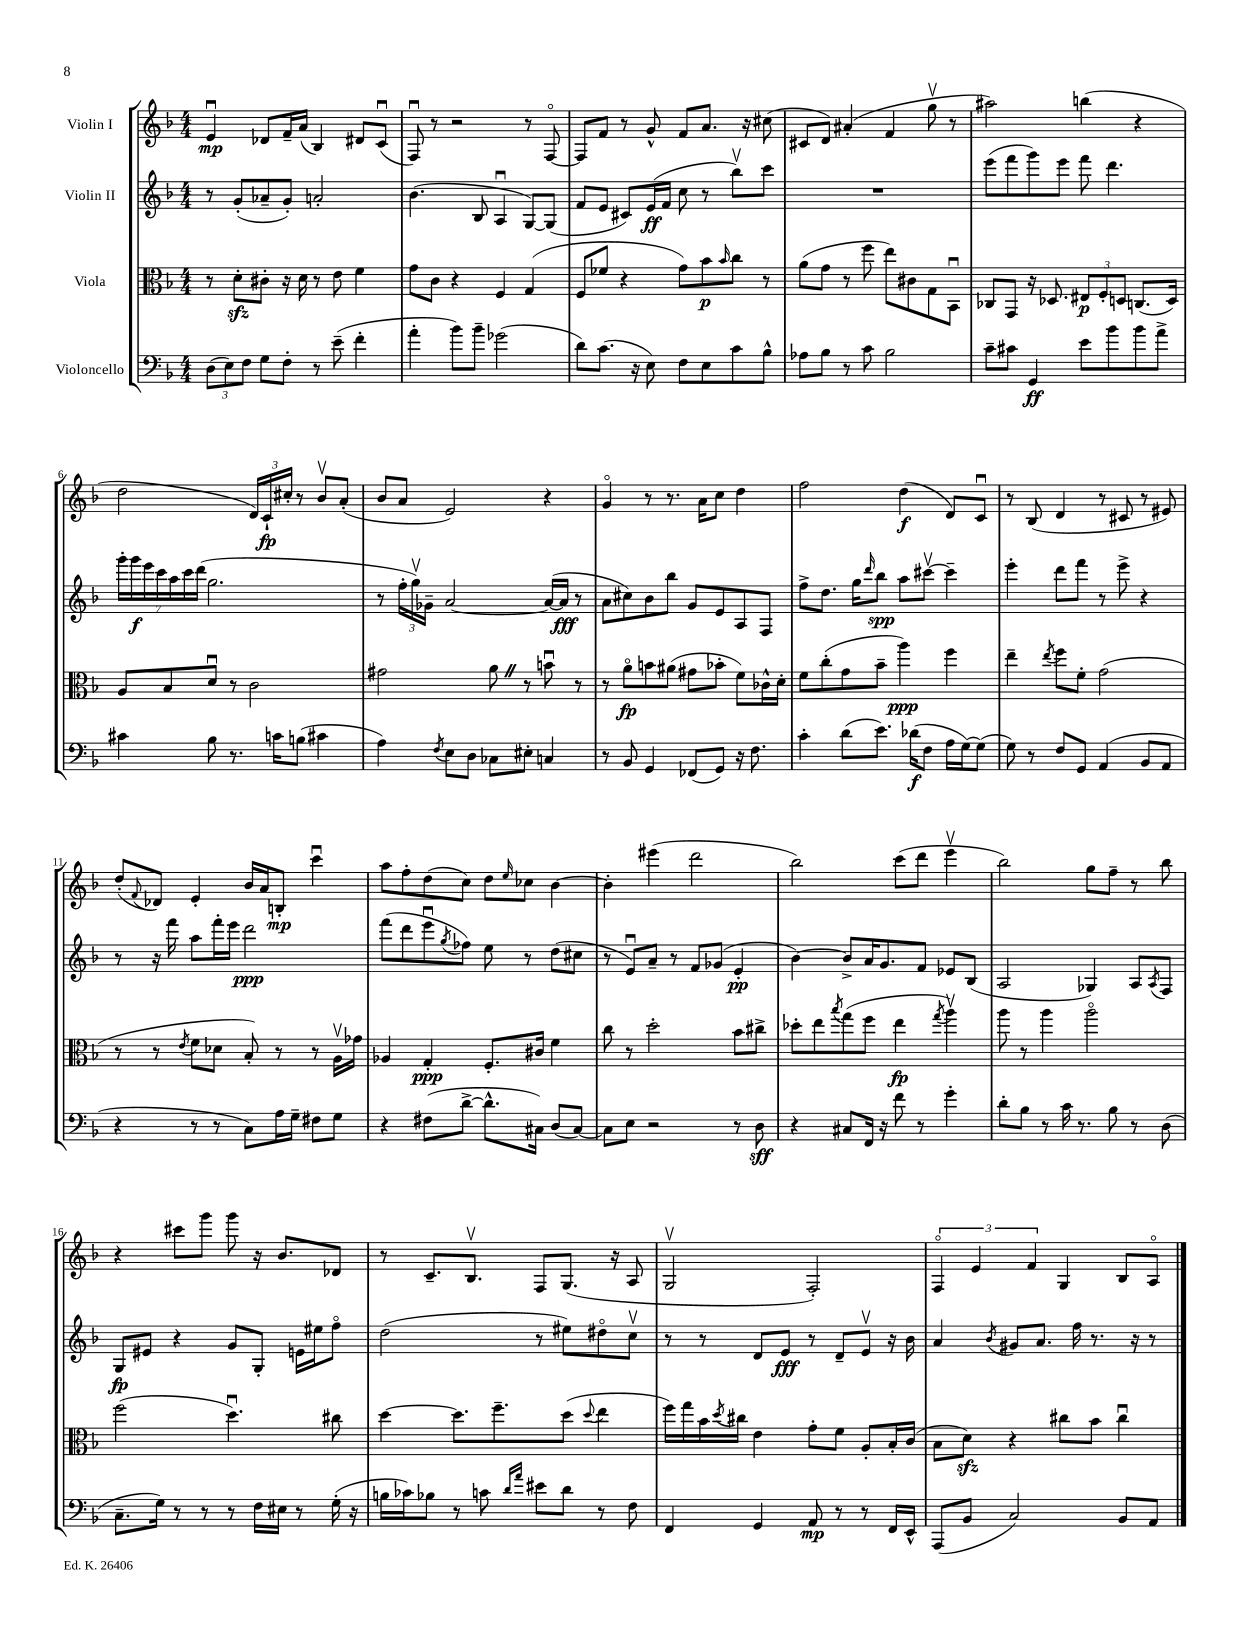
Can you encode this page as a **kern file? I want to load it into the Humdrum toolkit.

**kern	**dynam	**kern	**dynam	**kern	**dynam	**kern	**dynam
*part4	*part4	*part3	*part3	*part2	*part2	*part1	*part1
*staff4	*staff4	*staff3	*staff3	*staff2	*staff2	*staff1	*staff1
*I"Violoncello	*	*I"Viola	*	*I"Violin II	*	*I"Violin I	*
*clefF4	*	*clefC3	*	*clefG2	*	*clefG2	*
*k[b-]	*	*k[b-]	*	*k[b-]	*	*k[b-]	*
*M4/4	*	*M4/4	*	*M4/4	*	*M4/4	*
=1	=1	=1	=1	=1	=1	=1	=1
(12D\L	.	8r	.	8r	.	4eu/	mp
12E\)	.	.	.	.	.	.	.
.	.	8dzz'\L	.	(8g'/L	.	.	.
12F\J	.	.	.	.	.	.	.
8G\L	.	8c#X'\J	.	8a-X~/	.	8d-X/L	.
8F'\J	.	16r	.	8g'/J)	.	16f~/L	.
.	.	16d\	.	.	.	(16a/JJ	.
8r	.	8r	.	2an'/	.	4B-/)	.
(8e~\	.	8e\	.	.	.	.	.
4f'\	.	4f\	.	.	.	8d#X/L	.
.	.	.	.	.	.	(8cu/J	.
=2	=2	=2	=2	=2	=2	=2	=2
4a'\	.	8g\L	.	(4.b-\	.	8Fu/)	.
.	.	8c\J	.	.	.	8r	.
8b-\L)	.	4r	.	.	.	2r	.
8b-~\J	.	.	.	8B-/	.	.	.
(2g-X\	.	4F/	.	4Au/	.	.	.
.	.	(4G/	.	[8G/L)	.	8r	.
.	.	.	.	(8G/J]	.	[8F/	.
=3	=3	=3	=3	=3	=3	=3	=3
8d\L)	.	8F/L	.	8f/L	.	8F/L]	.
(8.c\J	.	8f-X/J	.	8e/J	.	8f/J	.
.	.	4r	.	8c#X/L)	.	8r	.
16r	.	.	.	.	.	.	.
8E\)	.	.	.	(16e/L	ff	8g^^/	.
.	.	.	.	16f/JJ	.	.	.
8F\L	.	8g\L)	.	8cc\	.	8f/L	.
8E\	.	8b-\	p	8r	.	8.a/J	.
.	.	16qqb-/	.	.	.	.	.
8c\	.	8cc\J	.	8bb-v\L)	.	.	.
.	.	.	.	.	.	16r	.
8B-^^\J	.	8r	.	8ccc\J	.	(8cc#X\	.
=4	=4	=4	=4	=4	=4	=4	=4
8A-X\L	.	(8a\L	.	1r	.	8c#X/L	.
8B-\J	.	8g\J	.	.	.	8d/J)	.
8r	.	8r	.	.	.	(4a#X'/	.
8c\	.	8ff\	.	.	.	.	.
2B-\	.	8ee\L)	.	.	.	4f/	.
.	.	8c#X\	.	.	.	.	.
.	.	8G\	.	.	.	8ggv\	.
.	.	8BB-u\J	.	.	.	8r	.
=5	=5	=5	=5	=5	=5	=5	=5
8c~\L	.	8C-X/L	.	(8eee\L	.	2aa#X\)	.
8c#X\J	.	8GG/J	.	8fff\	.	.	.
4GG/	ff	16r	.	8ggg\)	.	.	.
.	.	8.D-X/	.	.	.	.	.
.	.	.	.	8eee\J	.	.	.
8e\L	.	12E#X/L	p	8fff\	.	(4bbn\	.
.	.	12F'/	.	.	.	.	.
8b-\	.	.	.	4.ddd\	.	.	.
.	.	12Dn/J	.	.	.	.	.
8b-\	.	(8.Cn/L	.	.	.	4r	.
8a^\J	.	.	.	.	.	.	.
.	.	16D/Jk)	.	.	.	.	.
!!LO:LB:g=z
=6	=6	=6	=6	=6	=6	=6	=6
4c#X\	.	8A/L	.	28ggg'\LL	.	2dd\	.
.	.	.	.	28ggg\	f	.	.
.	.	.	.	28eee\	.	.	.
.	.	.	.	28ccc\	.	.	.
.	.	8B-/	.	.	.	.	.
.	.	.	.	28aa\	.	.	.
.	.	.	.	28ccc\	.	.	.
.	.	.	.	(28ddd\JJ	.	.	.
8B-\	.	8du/J	.	2.gg\	.	.	.
8.r	.	8r	.	.	.	.	.
.	.	2c\	.	.	.	24d/LL)	.
.	.	.	.	.	.	24c`/	fp
16cn\KL	.	.	.	.	.	.	.
.	.	.	.	.	.	24cc#X'/JJ	.
(8Bn\J	.	.	.	.	.	8r	.
4c#X\	.	.	.	.	.	8b-v/L	.
.	.	.	.	.	.	(8a'/J	.
=7	=7	=7	=7	=7	=7	=7	=7
4A\)	.	2g#X\	.	8r	.	8b-/L	.
.	.	.	.	24ff'\LL	.	8a/J	.
.	.	.	.	24ggv\)	.	.	.
.	.	.	.	24g-X~\JJ	.	.	.
8qF/	.	.	.	.	.	.	.
8E\L	.	.	.	[2a/	.	2e/)	.
8D\J	.	.	.	.	.	.	.
8C-X\L	.	8aZ\	.	.	.	.	.
8E#X'\J	.	8r	.	.	.	.	.
4Cn/	.	8bnu\	.	(16a/LL_	.	4r	.
.	.	.	.	16a/JJ]	fff	.	.
.	.	8r	.	8r	.	.	.
=8	=8	=8	=8	=8	=8	=8	=8
8r	.	8r	.	8a\L	.	4g/	.
8BB-/	.	8a\L	fp	8cc#X\)	.	.	.
4GG/	.	8bn\	.	8b-\	.	8r	.
.	.	(8a#X\J	.	8bb-\J	.	8.r	.
(8FF-X/L	.	8g#X\L	.	8g/L	.	.	.
.	.	.	.	.	.	16a\KL	.
8GG/J)	.	8b-X'\J	.	8e/	.	8cc\J	.
16r	.	8f\L)	.	8A/	.	4dd\	.
8.F\	.	.	.	.	.	.	.
.	.	16c-X^^\L	.	8F/J	.	.	.
.	.	16d'\JJ	.	.	.	.	.
=9	=9	=9	=9	=9	=9	=9	=9
4c'\	.	8f\L	.	8ff^\L	.	2ff\	.
.	.	(8cc'\	.	8.dd\J	.	.	.
(8d\L	.	8g\	.	.	.	.	.
.	.	.	.	16gg\KL	.	.	.
.	.	.	.	16qqddd/	.	.	.
8.e\J)	.	8b-~\J	.	8bb-\J	spp	.	.
.	.	4aa\)	ppp	8aa\L	.	(4dd\	f
(16d-X\KL	f	.	.	.	.	.	.
8F\J	.	.	.	[8ccc#Xv\J	.	.	.
16A\LL	.	4ff\	.	4ccc#~\]	.	8d/L)	.
[16G\J)	.	.	.	.	.	.	.
(8G\J]	.	.	.	.	.	8cu/J	.
=10	=10	=10	=10	=10	=10	=10	=10
8G\)	.	4ee~\	.	4eee'\	.	8r	.
8r	.	.	.	.	.	(8B-/	.
.	.	8qee/	.	.	.	.	.
8F/L	.	8ff\L	.	8ddd\L	.	4d/	.
8GG/J	.	8f'\J	.	8fff\J	.	.	.
(4AA/	.	(2g\	.	8r	.	8r	.
.	.	.	.	8eee^\	.	8c#X/	.
8BB-/L	.	.	.	4r	.	8r	.
8AA/J	.	.	.	.	.	8e#X/)	.
!!LO:LB:g=z
=11	=11	=11	=11	=11	=11	=11	=11
4r	.	8r	.	8r	.	(8dd'/L	.
.	.	.	.	.	.	8qqf/	.
.	.	8r	.	16r	.	8d-X/J)	.
.	.	.	.	16fff\	.	.	.
.	.	8qe/	.	.	.	.	.
8r	.	8f\L	.	8aa\L	.	4e'/	.
8r	.	8d-X\J	.	16fff'\L	.	.	.
.	.	.	.	16eee\JJ	.	.	.
8C\L)	.	8B-'/)	.	2ddd\	ppp	16b-/LL	.
.	.	.	.	.	.	16a/J	.
16A\L	.	8r	.	.	.	8Bn'/J	mp
16G~\JJ	.	.	.	.	.	.	.
8F#X\L	.	8r	.	.	.	4cccu\	.
8G\J	.	16Av\LL	.	.	.	.	.
.	.	16g-X\JJ	.	.	.	.	.
=12	=12	=12	=12	=12	=12	=12	=12
4r	.	4A-X/	.	(8fff\L	.	8aa\L	.
.	.	.	.	8ddd\	.	8ff'\	.
(8F#X\L	.	4G'/	ppp	8eeeu\	.	(8dd\	.
.	.	.	.	8qgg/	.	.	.
[8d^\J	.	.	.	8ff-X\J)	.	8cc\J)	.
8.d^^\L]	.	8.F'/L	.	8ee\	.	8dd\L	.
.	.	.	.	.	.	16qqee/	.
.	.	.	.	8r	.	8cc-X\J	.
16C#X\Jk)	.	16c#X/Jk	.	.	.	.	.
(8D/L	.	4f\	.	(8dd\L	.	[4b-\	.
[8C#/J)	.	.	.	8cc#X\J	.	.	.
=13	=13	=13	=13	=13	=13	=13	=13
8C#\L]	.	8cc\	.	8r	.	4b-'\]	.
8E\J	.	8r	.	8eu/L)	.	.	.
2r	.	2dd'\	.	8a~/J	.	(4eee#X\	.
.	.	.	.	8r	.	.	.
.	.	.	.	8f/L	.	2ddd\	.
.	.	.	.	(8g-X/J	.	.	.
8r	.	8b-\L	.	4e'/	pp	.	.
8D\	sff	8cc#X^\J	.	.	.	.	.
=14	=14	=14	=14	=14	=14	=14	=14
4r	.	8dd-X'\L	.	[4b-\)	.	2bb-\)	.
.	.	8ee\	.	.	.	.	.
.	.	8qbb-/	.	.	.	.	.
8C#X/L	.	(8gg\	.	8b-^/L]	.	.	.
16FF/Jk	.	8ff\J	.	16a/K	.	.	.
16r	.	.	.	8.g/	.	.	.
8f\	.	4ee\	fp	.	.	(8ccc\L	.
8r	.	.	.	8f/J	.	8ddd\J	.
.	.	8qgg/	.	.	.	.	.
4g'\	.	4aav\)	.	8e-X/L	.	4eeev\	.
.	.	.	.	(8B-/J	.	.	.
=15	=15	=15	=15	=15	=15	=15	=15
8d'\L	.	8aa\	.	2A/	.	2bb-\)	.
8B-\J	.	8r	.	.	.	.	.
8r	.	4aa\	.	.	.	.	.
16c\	.	.	.	.	.	.	.
8.r	.	.	.	.	.	.	.
.	.	2aa\	.	4G-X/)	.	8gg\L	.
8B-\	.	.	.	.	.	8ff~\J	.
8r	.	.	.	8A/L	.	8r	.
.	.	.	.	8qA/	.	.	.
(8D\	.	.	.	8F/J	.	8bb-\	.
!!LO:LB:g=z
=16	=16	=16	=16	=16	=16	=16	=16
8.C~\L	.	(2ff\	.	8G/L	fp	4r	.
.	.	.	.	8e#X/J	.	.	.
16G\Jk)	.	.	.	.	.	.	.
8r	.	.	.	4r	.	8ccc#X\L	.
8r	.	.	.	.	.	8ggg\J	.
8r	.	4.ddu\)	.	8g/L	.	8ggg\	.
16F\LL	.	.	.	8G'/J	.	16r	.
16E#X\JJ	.	.	.	.	.	8.b-/L	.
8r	.	.	.	16en\LL	.	.	.
.	.	.	.	16ee#X\J	.	.	.
(16G'\	.	8cc#X\	.	8ff\J	.	8d-X/J	.
16r	.	.	.	.	.	.	.
=17	=17	=17	=17	=17	=17	=17	=17
16Bn\LL	.	[4dd\	.	(2dd\	.	8r	.
16c-X\J)	.	.	.	.	.	.	.
8B-X\J	.	.	.	.	.	8.c~/L	.
8r	.	8.dd\L]	.	.	.	.	.
.	.	.	.	.	.	8.B-v/J	.
8cn\	.	.	.	.	.	.	.
.	.	8.ff~\	.	.	.	.	.
16qqd/LL	.	.	.	.	.	.	.
16qqa/JJ	.	.	.	.	.	.	.
8e#X\L	.	.	.	8r	.	8F/L	.
8d\J	.	(8dd\J	.	8ee#X\L)	.	(8.G/J	.
.	.	8qqdd/	.	.	.	.	.
8r	.	4ee\	.	8dd#X\	.	.	.
.	.	.	.	.	.	16r	.
8F\	.	.	.	8ccv\J	.	8A/	.
=18	=18	=18	=18	=18	=18	=18	=18
4FF/	.	16ff\LL)	.	8r	.	2Gv/	.
.	.	16gg\	.	.	.	.	.
.	.	16b-\	.	8r	.	.	.
.	.	8qdd/	.	.	.	.	.
.	.	16cc#X\JJ	.	.	.	.	.
4GG/	.	4e\	.	8d/L	.	.	.
.	.	.	.	8e/J	fff	.	.
8AA/	mp	8g'\L	.	8r	.	2F'/)	.
8r	.	8f\J	.	8d~/L	.	.	.
8r	.	8A'/L	.	8ev/J	.	.	.
16FF/LL	.	16B-'/L	.	16r	.	.	.
16EE^^/JJ	.	(16c/JJ	.	16b-\	.	.	.
=19	=19	=19	=19	=19	=19	=19	=19
(8AAA/L	.	8B-\L	.	4a/	.	6F/	.
8BB-/J	.	8dzz\J)	.	.	.	.	.
.	.	.	.	.	.	6e/	.
.	.	.	.	8qb-/	.	.	.
2C/)	.	4r	.	8g#X/L	.	.	.
.	.	.	.	.	.	6f/	.
.	.	.	.	8.a/J	.	.	.
.	.	8cc#X\L	.	.	.	4G/	.
.	.	.	.	16ff\	.	.	.
.	.	8b-\J	.	8.r	.	.	.
8BB-/L	.	4cc#u\	.	.	.	8B-/L	.
.	.	.	.	16r	.	.	.
8AA/J	.	.	.	8r	.	8A/J	.
==	==	==	==	==	==	==	==
*-	*-	*-	*-	*-	*-	*-	*-
